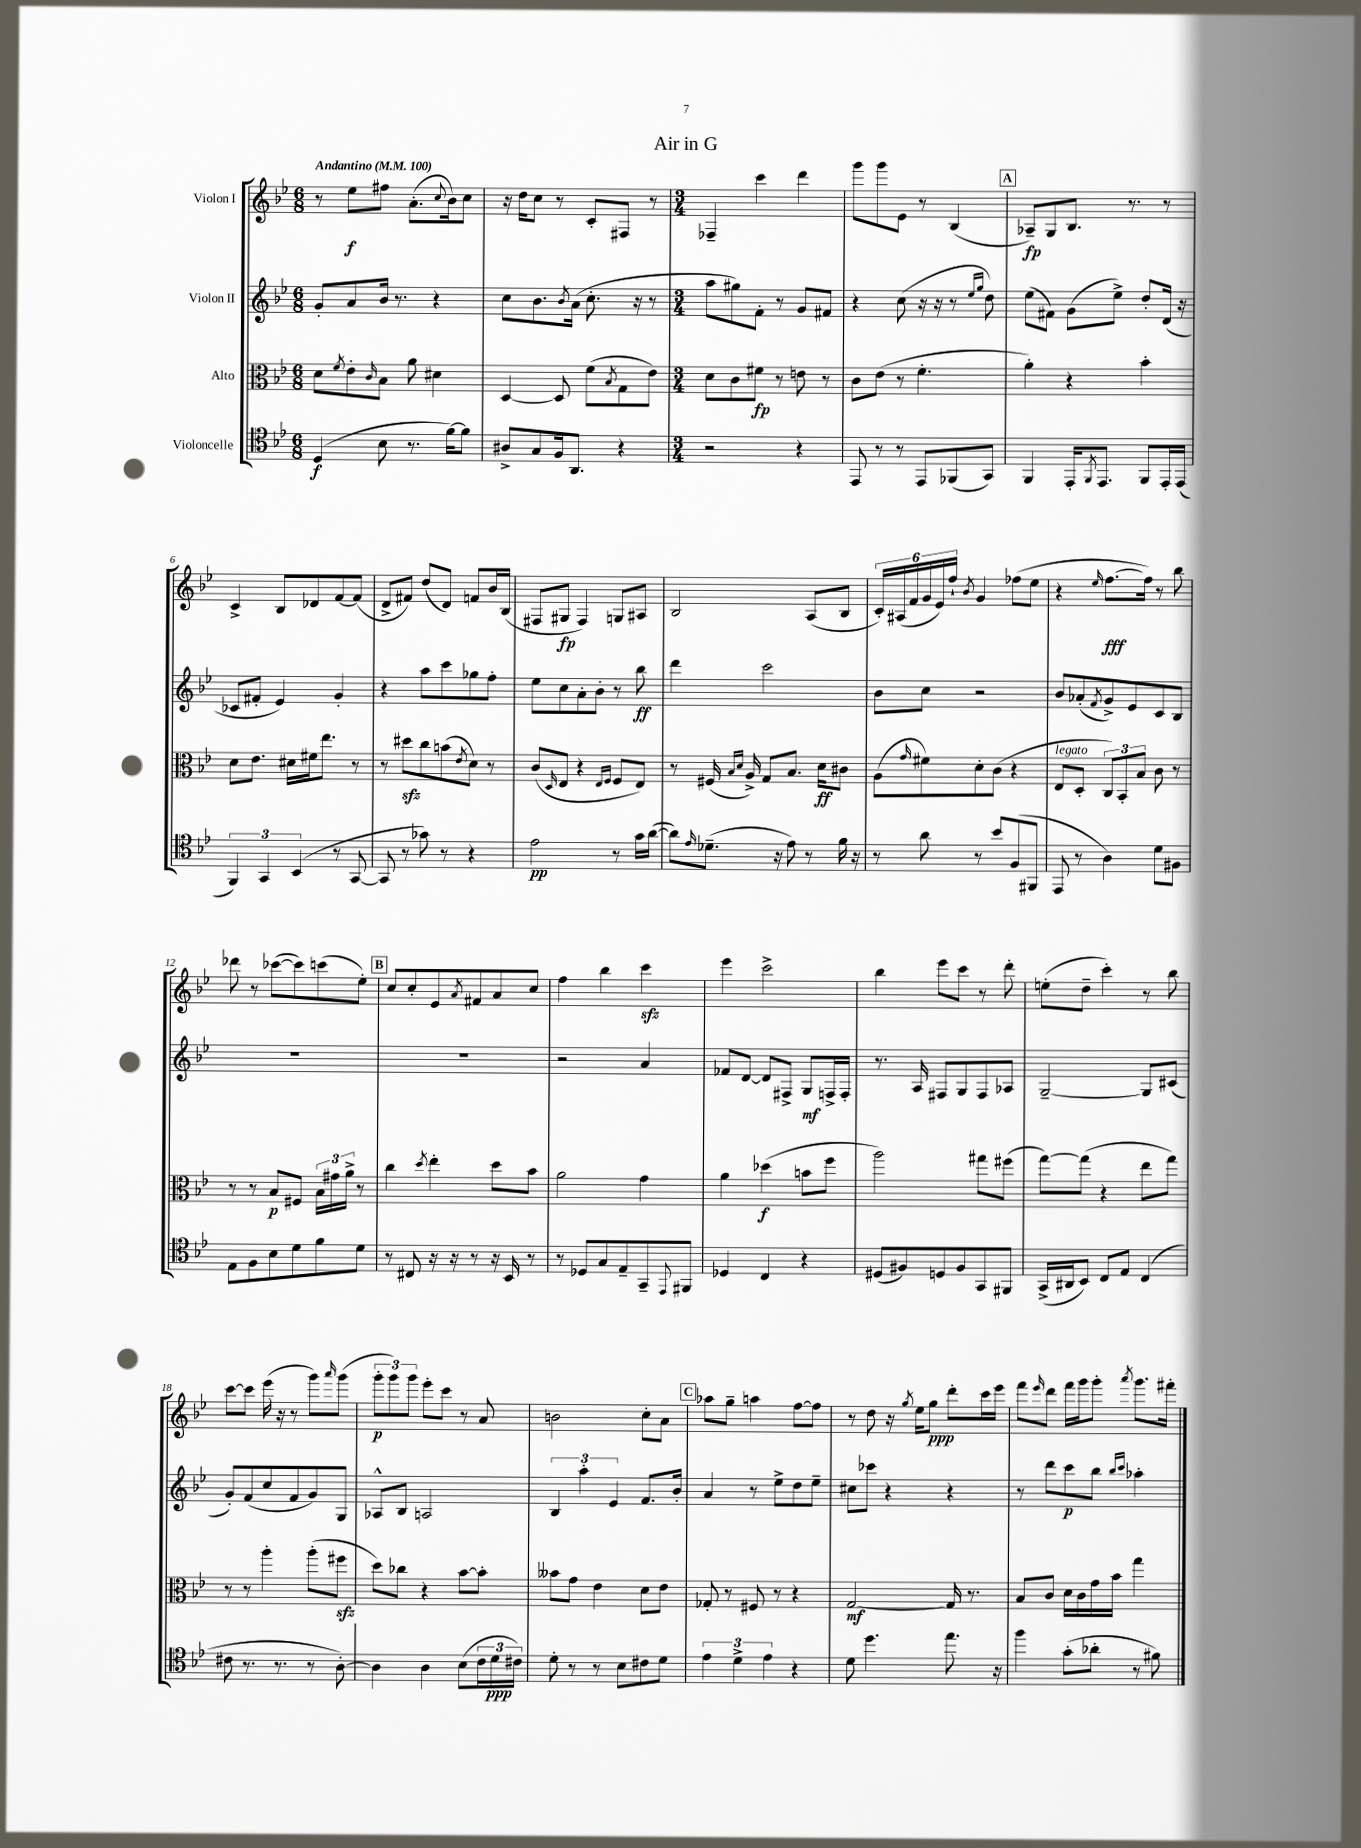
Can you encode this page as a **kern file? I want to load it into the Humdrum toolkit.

**kern	**kern	**kern	**kern
*staff4	*staff3	*staff2	*staff1
*clefC4	*clefC3	*clefG2	*clefG2
*k[b-e-]	*k[b-e-]	*k[b-e-]	*k[b-e-]
*M6/8	*M6/8	*M6/8	*M6/8
*MM100	*MM100	*MM100	*MM100
(4D	8d	8g'	8r
.	8qf	.	.
.	8e-'	8a	8ee-
.	16qqc	.	.
8B-	8B-	16b-	8ff#
.	.	8.r	.
8.r	8a	.	(8.a'
.	4d#	4r	.
.	.	.	8qqcc
[16f)	.	.	16b-)
8f]	.	.	8cc
=	=	=	=
8A#^	[4D	8cc	16r
.	.	.	16dd
8G	.	8.b-	8cc
16F	8D]	.	8r
.	.	8qb-	.
8.AA	.	(16a	.
.	(8f	8.cc'	8c'
.	8qB-	.	.
4r	8G	.	8F#
.	.	16r	.
.	8e-)	8r	8r
=	=	=	=
*M3/4	*M3/4	*M3/4	*M3/4
2r	8d	8aa	4F-~
.	8c	8gg#)	.
.	8f#	8f'	4ccc
.	8r	8r	.
4r	8e	8g	4ddd
.	8r	8f#	.
=	=	=	=
8EE-	8c	4r	8ggg
8r	(8e-	.	8ggg
8r	8r	(8cc	8e-
8EE-	4.f'	16r	8r
.	.	16r	.
(8FF-	.	8r	(4B-
.	.	16qqee-	.
.	.	16qqgg	.
8GG)	.	8dd)	.
=	=	=	=
4FF	4a')	(8ee-	8A-~)
.	.	8f#)	8G
16EE-'	4r	(8g	8.B-
8qFF	.	.	.
8.EE-	.	.	.
.	.	8ee-^)	.
.	.	.	8.r
8FF	4b-'	8dd'	.
16EE-'	.	(16d	8r
(16EE-	.	16r	.
=	=	=	=
6FF)	8d	8c-	4c^
.	8.e-	8f#'	.
6GG	.	.	.
.	.	4e-)	8B-
.	16d#	.	.
(6BB-	.	.	.
.	16f#	.	8d-
.	8.ee-	.	.
8r	.	4g'	[8f
[8GG	8r	.	(8f]
=	=	=	=
8GG]	8r	4r	8d^
8r	8dd#	.	8f#)
8g-)	8cc	8aa	(8dd
8r	(8b	8ccc	8d)
.	8qe-	.	.
4r	8d)	8gg-	8f
.	8r	8ff'	16b-
.	.	.	(16B-
=	=	=	=
2e-	(8c	8ee-	8F#
.	16qqD	.	.
.	8E-	8cc	8G#
.	4r	8a'	4F#)
.	.	8b-'	.
.	16qqE-	.	.
.	16qqF	.	.
8r	8F	8r	8G
16g	8E-)	8bb-	8A#
([16a	.	.	.
=	=	=	=
8a])	8r	4ddd	2B-
16qqe-	.	.	.
(8.d-~	(16F#	.	.
.	16qqB-	.	.
.	16qqd	.	.
.	16A^)	.	.
.	8G	2ccc	.
16r	.	.	.
8e-)	8.B-	.	.
8r	.	.	(8A
.	16d	.	.
16f	8c#	.	8B-
16r	.	.	.
=	=	=	=
8r	(8A	8b-	24c')
.	.	.	(24A#
.	.	.	24f
.	16qqg	.	.
8a	8f#)	8cc	24g
.	.	.	24e-)
.	.	.	24ff`
.	.	.	8qb-
8r	8d'	2r	4g
8b-	(8c	.	.
(8F	4r	.	(8ff-
8FF#	.	.	8ee-
=	=	=	=
8EE-	8E-	8b-	4r
8r	8D'	(8a-'	.
.	.	8qf	16qqee-
4A)	12C)	8g^)	[8.ff
.	12BB-'	.	.
.	.	8e-	.
.	12B-	.	.
.	.	.	16ff])
8d	8c	8c	8r
8F#	8r	8B-	8bb-
=	=	=	=
8E-	8r	2.r	8ddd-
8F	8r	.	8r
8B-	8B-	.	([8ccc-
8d	8F#	.	8ccc-])
8f	24B-	.	(8ccc
.	24g#	.	.
.	24a^	.	.
8d	8r	.	8ee-')
=	=	=	=
8r	4cc	2.r	8cc
8C#	.	.	8cc'
.	8qdd	.	.
16r	4ee-'	.	8e-
16r	.	.	.
.	.	.	8qa
8r	.	.	8f#
16r	8dd	.	8a
16BB-	.	.	.
8r	8b-	.	8cc
=	=	=	=
8r	2a	2r	4ff
8D-	.	.	.
8G	.	.	4bb-
8E-~	.	.	.
8GG~	4g	4a	4ccc
8qqEE-	.	.	.
8FF#	.	.	.
=	=	=	=
4D-	4a	8f-	4eee-
.	.	[8d	.
4C	(4dd-	8d]	2ccc^
.	.	8F#^	.
4r	8b	8G	.
.	8ff	16F^	.
.	.	16F'	.
=	=	=	=
(8D#	2aa)	8.r	4bb-
8F#)	.	.	.
.	.	16A	.
8D	.	8F#	8eee-
8F#	.	8G	8ccc
8GG	8gg#	8F#	8r
8FF#	(8ff#	8A-	8ddd'
=	=	=	=
(16GG^	[8gg)	[2G~	(8ee'
16AA#	.	.	.
8BB-)	(8gg]	.	8dd~
8C	4r	.	4ccc')
8E-	.	.	.
(4C	8ee-	8G]	8r
.	8gg)	(8c#	8bb-
=	=	=	=
8c#	8r	8g')	[8ccc
8.r	8r	(8f	8ccc]
.	4aa'	8cc	(16eee-
8.r	.	.	16r
.	.	8f	8r
8r	(8aa'	8g)	8ggg)
.	.	.	16qqaaa
[8A')	8ff#	8G	(8ggg
=	=	=	=
4A]	8dd)	8A-^^	12ggg'
.	.	.	12ggg)
.	8cc-	8B-	.
.	.	.	12ggg
4A	4r	2A	8eee-'
.	.	.	8ccc
(8B-	[8b-	.	8r
24c	8b-']	.	8a
24d	.	.	.
24c#)	.	.	.
=	=	=	=
8d'	8b--	6B-	2b
8r	8g	.	.
.	.	6aa'	.
8r	4e-	.	.
.	.	6e-	.
8B-	.	.	.
8c#	8d	8.f	8cc'
8d	8e-	.	8a
.	.	16b-'	.
=	=	=	=
6e-	8G-'	4a	8aa-
.	8r	.	8gg~
6d^	.	.	.
.	8F#	8r	4aa
6e-	.	.	.
.	8r	8ee-^	.
4r	4r	8dd	[8ff
.	.	8ee-~	8ff]
=	=	=	=
8d	[2G	8cc#	8r
4.dd	.	8ccc-	8dd
.	.	4r	16r
.	.	.	8qgg
.	.	.	16ee-
.	.	.	8gg
8.ee-	16G]	4r	8ddd'
.	8.r	.	.
.	.	.	16ccc
16r	.	.	16eee-
=	=	=	=
4ff	8B-	8r	8fff
.	.	.	16qqeee-
.	8c	8ddd	8ddd
(8g'	16d	8ccc	16fff
.	16c	.	16ggg
8a-'	16g	8bb-	8ggg'
.	16b-	.	.
.	.	16qqbb-	.
.	.	16qqccc	8qaaa
8r	4gg	4aa-'	8.ggg
8f#)	.	.	.
.	.	.	16fff#'
==	==	==	==
*-	*-	*-	*-
